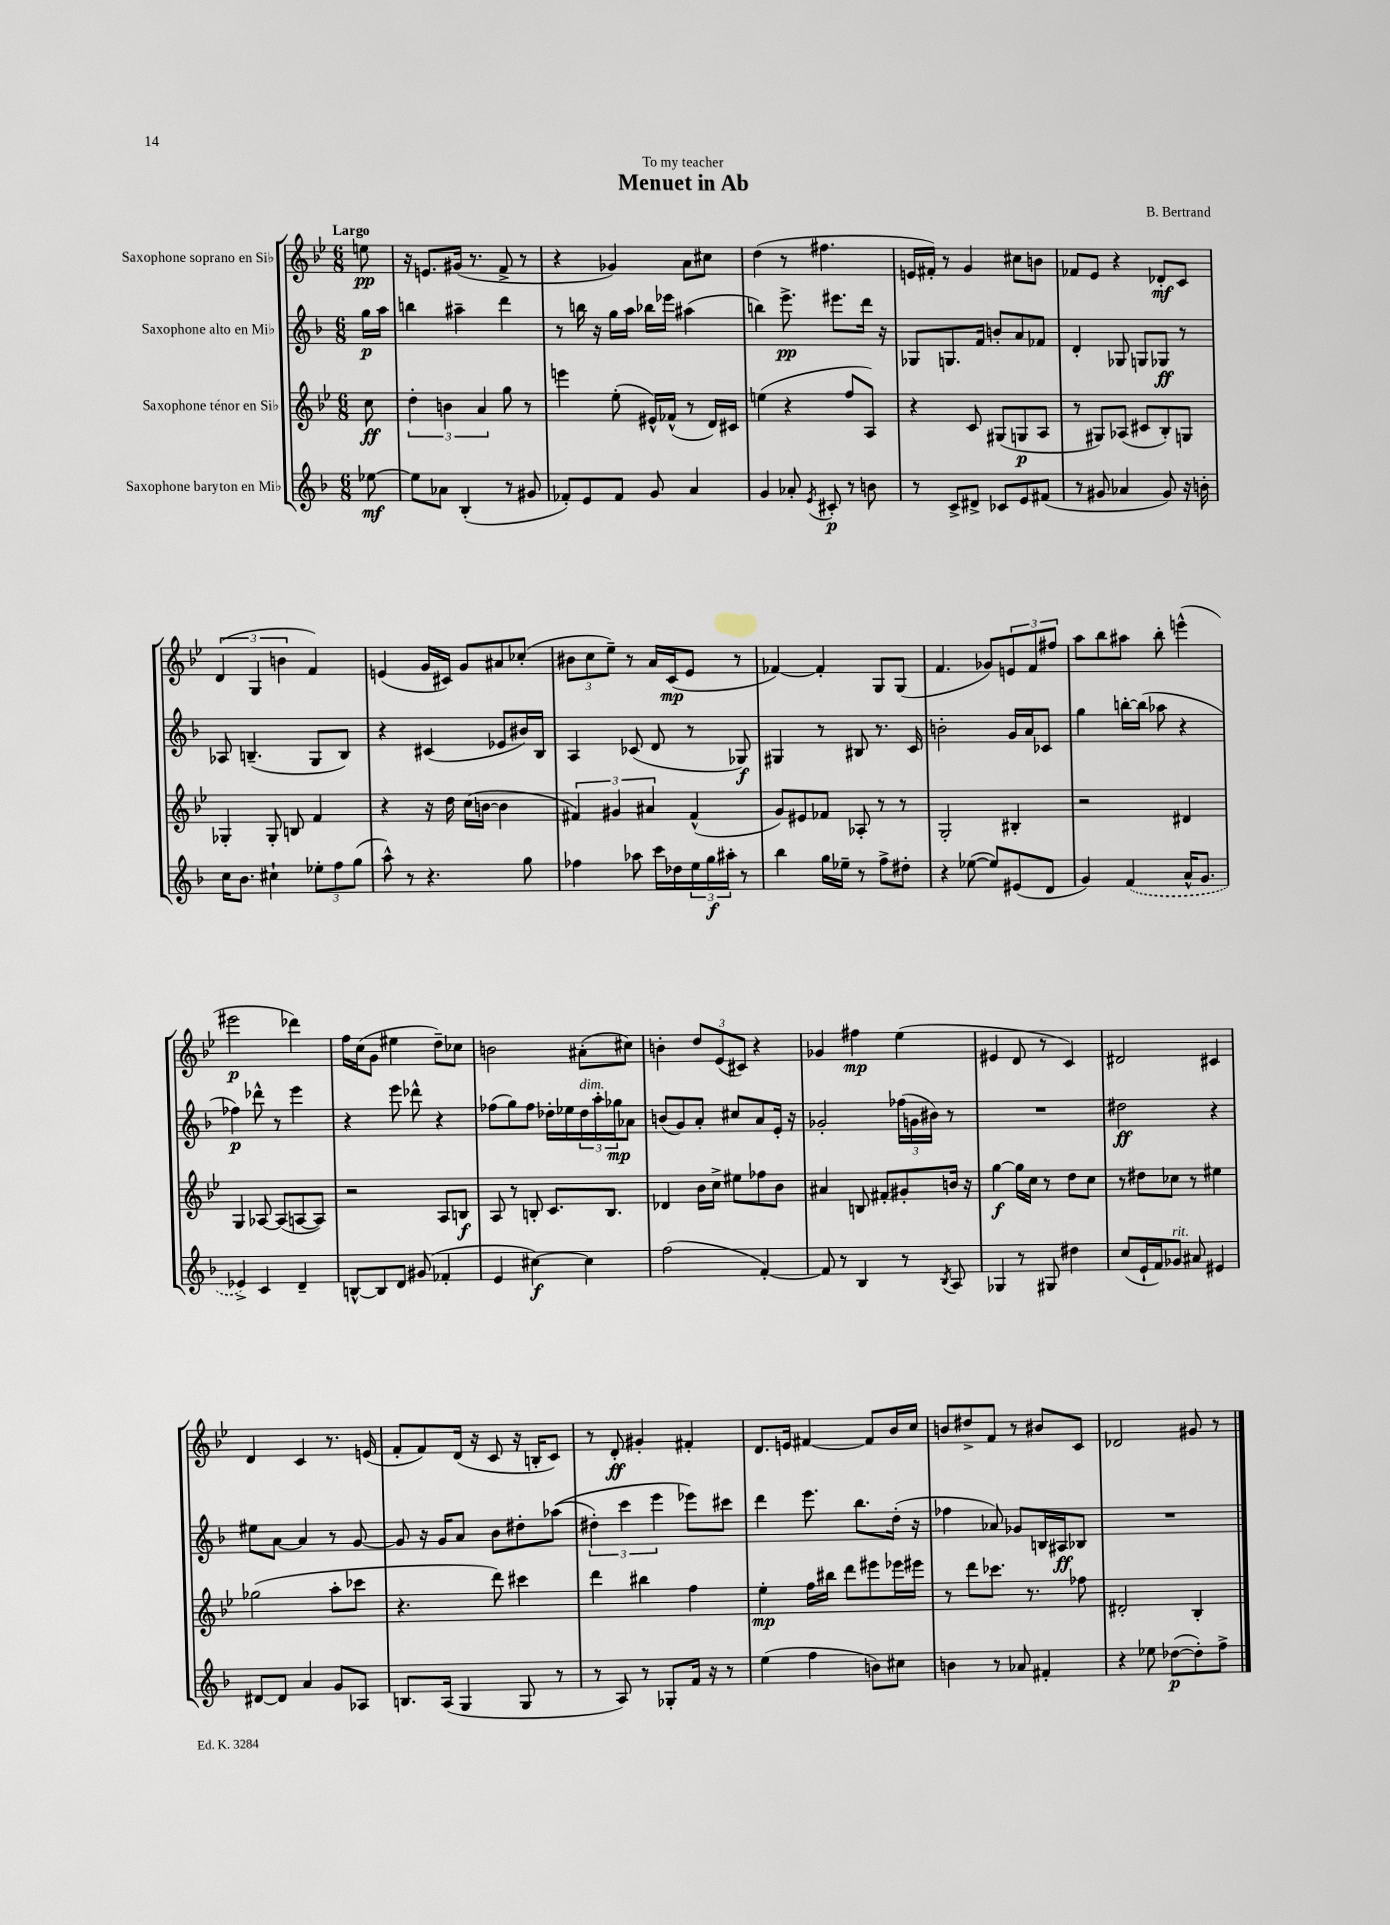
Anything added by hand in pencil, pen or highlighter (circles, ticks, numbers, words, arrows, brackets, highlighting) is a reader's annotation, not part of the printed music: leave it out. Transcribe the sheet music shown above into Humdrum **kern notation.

**kern	**dynam	**kern	**dynam	**kern	**dynam	**kern	**dynam
*part4	*part4	*part3	*part3	*part2	*part2	*part1	*part1
*staff4	*staff4	*staff3	*staff3	*staff2	*staff2	*staff1	*staff1
*I"Saxophone baryton en Mi♭	*	*I"Saxophone ténor en Si♭	*	*I"Saxophone alto en Mi♭	*	*I"Saxophone soprano en Si♭	*
*clefG2	*	*clefG2	*	*clefG2	*	*clefG2	*
*k[b-]	*	*k[b-e-]	*	*k[b-]	*	*k[b-e-]	*
*M6/8	*	*M6/8	*	*M6/8	*	*M6/8	*
=	=	=	=	=	=	=	=
!	!	!	!	!	!	!LO:TX:a:B:t=Largo	!
[8ee-X\	mf	8cc\	ff	16gg\LL	p	8een\	pp
.	.	.	.	16aa\JJ	.	.	.
=1	=1	=1	=1	=1	=1	=1	=1
8ee-\L]	.	6dd'\	.	4bbn\	.	16r	.
.	.	.	.	.	.	8.en/L	.
8a-X\J	.	.	.	.	.	.	.
.	.	6bn\	.	.	.	.	.
(4B-'/	.	.	.	4aa#X~\	.	(16g#X/Jk	.
.	.	.	.	.	.	8.r	.
.	.	6a/	.	.	.	.	.
8r	.	8gg\	.	4ddd\	.	8f^/	.
8g#X/	.	8r	.	.	.	8r	.
=2	=2	=2	=2	=2	=2	=2	=2
8f-X'/L)	.	4eeen\	.	8r	.	4r	.
8e/	.	.	.	16bbn\	.	.	.
.	.	.	.	16r	.	.	.
8f-/J	.	(8ee-'\	.	16gg\LL	.	4g-X/)	.
.	.	.	.	16aa\JJ	.	.	.
8g/	.	16e#X^^/LL)	.	16bb-X\LL	.	.	.
.	.	(16f-X^^/JJ	.	16eee-X\JJ	.	.	.
4a/	.	8r	.	(4aa#X\	.	8a\L	.
.	.	16d/LL)	.	.	.	8cc#X\J	.
.	.	16c#X/JJ	.	.	.	.	.
=3	=3	=3	=3	=3	=3	=3	=3
4g/	.	(4een\	.	4bbn\)	.	(4dd\	.
8a-X'/	.	4r	.	8.eee^\	pp	8r	.
8qe/	.	.	.	.	.	.	.
8c#X'/	p	.	.	.	.	4.ff#X\	.
.	.	.	.	8.eee#X\L	.	.	.
8r	.	8ff/L	.	.	.	.	.
8bn\	.	8A/J)	.	16ddd\Jk	.	.	.
.	.	.	.	16r	.	.	.
=4	=4	=4	=4	=4	=4	=4	=4
8r	.	4r	.	8G-X/L	.	16en/LL	.
.	.	.	.	.	.	16f#X'/JJ)	.
8c^/L	.	.	.	8.Gn/	.	8r	.
8d#X^/J	.	8c/	.	.	.	4g/	.
.	.	.	.	16f/Jk	.	.	.
8c-X/L	.	(8G#X/L	.	8bn'/L	.	.	.
8e/	.	8Gn/	p	8a/	.	8cc#X\L	.
(8f#X/J	.	8A/J	.	8f-X/J	.	8bn\J	.
=5	=5	=5	=5	=5	=5	=5	=5
8r	.	8r	.	4d'/	.	8f-X/L	.
8g#X/	.	8G#X/L)	.	.	.	8e-/J	.
4a-X/	.	(8A-X/J	.	8G-X/	.	4r	.
.	.	8c#X/L	.	8Gn/L	.	.	.
8g#/)	.	8B-'/)	.	8G-X/J	ff	8d-X'/L	mf
16r	.	8Gn/J	.	8r	.	8c/J	.
16bn'\	.	.	.	.	.	.	.
!!LO:LB:g=z
=6	=6	=6	=6	=6	=6	=6	=6
16cc\KL	.	4G-X'/	.	8A-X/	.	(6d/	.
8.b-\J	.	.	.	.	.	.	.
.	.	.	.	(4.Bn~/	.	.	.
.	.	.	.	.	.	6G/	.
4cc#X`\	.	8G-'/	.	.	.	.	.
.	.	.	.	.	.	6bn\	.
.	.	8Bn/	.	.	.	.	.
12ee-X'\L	.	4f/	.	8G/L	.	4f/)	.
12ff\	.	.	.	.	.	.	.
.	.	.	.	8B/J)	.	.	.
(12gg\J	.	.	.	.	.	.	.
=7	=7	=7	=7	=7	=7	=7	=7
8aa^^\)	.	4r	.	4r	.	(4en/	.
8r	.	.	.	.	.	.	.
4.r	.	16r	.	(4c#X/	.	16g/LL	.
.	.	16dd\	.	.	.	16c#X/JJ)	.
.	.	(16cc\LL	.	.	.	8g/L	.
.	.	[16bn\JJ	.	.	.	.	.
.	.	4b\]	.	8e-X/L	.	8a#X/	.
8gg\	.	.	.	16b#X/L)	.	(8cc-X'/J	.
.	.	.	.	16B-/JJ	.	.	.
=8	=8	=8	=8	=8	=8	=8	=8
4ff-X\	.	6f#X/)	.	4A/	.	12b#X\L	.
.	.	.	.	.	.	12cc\	.
.	.	6g#X/	.	.	.	12ee-~\J)	.
8aa-X\	.	.	.	(8c-X/	.	8r	.
.	.	6a#X/	.	.	.	.	.
16ccc\LL	.	.	.	8d/	.	16a/LL	.
16dd-X\	.	.	.	.	.	(16c/J	mp
24ee\	.	(4f#^^/	.	8r	.	8e-/J	.
24gg\	f	.	.	.	.	.	.
24aa#X'\JJ	.	.	.	.	.	.	.
8r	.	.	.	8G-X/)	f	8r	.
=9	=9	=9	=9	=9	=9	=9	=9
4bb-\	.	8g/L)	.	4G#X/	.	[4f-X/)	.
.	.	8e#X/	.	.	.	.	.
16gg\LL	.	8f-X/J	.	8r	.	4f-'/]	.
16ee-X~\JJ	.	.	.	.	.	.	.
8r	.	8A-X'/	.	8B#X/	.	.	.
8ff^\L	.	8r	.	8.r	.	8G/L	.
8dd#X'\J	.	8r	.	.	.	(8G/J	.
.	.	.	.	16c/	.	.	.
=10	=10	=10	=10	=10	=10	=10	=10
4r	.	2G'/	.	2bn'\	.	4.f/	.
([8ee-X\	.	.	.	.	.	.	.
8ee-/L])	.	.	.	.	.	8g-X/L)	.
(8e#X/	.	4B#X'/	.	16g/LL	.	12en/	.
.	.	.	.	16a/J	.	.	.
.	.	.	.	.	.	12f/	.
8d/J	.	.	.	8c-X/J	.	.	.
.	.	.	.	.	.	12ff#X/J	.
=11	=11	=11	=11	=11	=11	=11	=11
4g/)	.	2r	.	4gg\	.	8aa\L	.
.	.	.	.	.	.	8bb-\	.
(4f/	.	.	.	[16bbn'\LL	.	8aa#X\J	.
.	.	.	.	(16bb\JJ]	.	.	.
.	.	.	.	8aa-X\	.	8bb-'\	.
16a^^/KL	.	4d#X/	.	4r	.	(4eeen^^\	.
8.g/J	.	.	.	.	.	.	.
!!LO:LB:g=z
=12	=12	=12	=12	=12	=12	=12	=12
4e-X^/)	.	4G/	.	4ff-X\)	p	2eee#X\	p
4c/	.	[8A-X/	.	8ddd-X^^\	.	.	.
.	.	(8A-/L]	.	8r	.	.	.
4d~/	.	[8An/	.	4eee\	.	4ddd-X\)	.
.	.	8A/J])	.	.	.	.	.
=13	=13	=13	=13	=13	=13	=13	=13
[8Bn^^/L	.	2r	.	4r	.	16ff\LL	.
.	.	.	.	.	.	(16cc\J	.
8B/]	.	.	.	.	.	8g\J	.
8d/J	.	.	.	8eee\	.	4ee#X\	.
(8g#X/	.	.	.	8ddd-X^^\	.	.	.
4f-X'/	.	8A/L	.	4r	.	8dd~\L)	.
.	.	8Bn/J	f	.	.	8cc-X\J	.
=14	=14	=14	=14	=14	=14	=14	=14
4e/	.	8A/	.	(8ff-X\L	.	2bn\	.
.	.	8r	.	8gg\)	.	.	.
[4cc#X\)	f	8Bn'/	.	8ff-\J	.	.	.
.	.	8.c/L	.	16dd-X'\LL	.	.	.
.	.	.	.	16ee-X\	.	.	.
!	!	!	!	!LO:TX:a:i:t=dim.	!	!	!
4cc#\]	.	.	.	24dd-\	.	(8a#X'\L	.
.	.	.	.	24aa'\	.	.	.
.	.	8.B/J	.	.	.	.	.
.	.	.	.	24gg-X\J	mp	.	.
.	.	.	.	8a-X\J	.	8cc#X\J)	.
=15	=15	=15	=15	=15	=15	=15	=15
(2ff\	.	4d-X/	.	(8bn/L	.	4bn'\	.
.	.	.	.	8g/)	.	.	.
.	.	16b-\LL	.	8a'/J	.	12dd/L	.
.	.	16cc^\JJ	.	.	.	.	.
.	.	.	.	.	.	(12e-/	.
.	.	8ee#X\L	.	8cc#X/L	.	.	.
.	.	.	.	.	.	12c#X/J)	.
[4f'/)	.	8ff-X\	.	8a/	.	4r	.
.	.	8b-\J	.	16e'/Jk	.	.	.
.	.	.	.	16r	.	.	.
=16	=16	=16	=16	=16	=16	=16	=16
8f/]	.	4a#X/	.	2g-X'/	.	4g-X/	.
8r	.	.	.	.	.	.	.
4B-/	.	8Bn/	.	.	.	4ff#X\	mp
.	.	8f#X'/L	.	.	.	.	.
8r	.	8g#X'/	.	(24ff-X\LL	.	(4ee-\	.
.	.	.	.	24gn\	.	.	.
.	.	.	.	24b#X\JJ)	.	.	.
8qB-/	.	.	.	.	.	.	.
8A/	.	16bn/Jk	.	8r	.	.	.
.	.	16r	.	.	.	.	.
=17	=17	=17	=17	=17	=17	=17	=17
4G-X/	.	[4gg\	f	2.r	.	4e#X/	.
8r	.	16gg\LL]	.	.	.	8d/	.
.	.	16cc\JJ	.	.	.	.	.
8G#X/	.	8r	.	.	.	8r	.
4dd#X\	.	8dd\L	.	.	.	4c/)	.
.	.	8cc\J	.	.	.	.	.
=18	=18	=18	=18	=18	=18	=18	=18
(8cc/L	.	8r	.	2dd#X\	ff	2d#X/	.
16e`/L	.	8dd#X\L	.	.	.	.	.
16f/J)	.	.	.	.	.	.	.
!LO:TX:a:i:t=rit.	!	!	!	!	!	!	!
8g-X/J	.	8cc-X\J	.	.	.	.	.
8a#X/	.	8r	.	.	.	.	.
4e#X/	.	4ee#X\	.	4r	.	4c#X/	.
!!LO:LB:g=z
=19	=19	=19	=19	=19	=19	=19	=19
[8d#X/L	.	(2gg-X\	.	8ee#X\L	.	4d/	.
8d#/J]	.	.	.	[8a\J	.	.	.
4a/	.	.	.	4a/]	.	4c/	.
8g/L	.	8aa'\L	.	8r	.	8.r	.
8A-X/J	.	8ccc-X\J	.	[8g/	.	.	.
.	.	.	.	.	.	(16en/	.
=20	=20	=20	=20	=20	=20	=20	=20
8.Bn/L	.	4.r	.	8g/]	.	8f'/L	.
.	.	.	.	16r	.	8f/)	.
(16A/Jk	.	.	.	16g/KL	.	.	.
4G/	.	.	.	8a/J	.	(16d/Jk	.
.	.	.	.	.	.	16r	.
.	.	8ddd\)	.	8b-\L	.	8c/	.
8G/	.	4ccc#X\	.	8dd#X'\	.	16r	.
.	.	.	.	.	.	16Bn'/KL	.
8r	.	.	.	((8aa-X\J	.	8c/J)	.
=21	=21	=21	=21	=21	=21	=21	=21
8r	.	4ddd\	.	6dd#X'\)	.	8r	.
8A/)	.	.	.	.	.	8d'/	ff
.	.	.	.	6ccc\	.	.	.
8r	.	4bb#X\	.	.	.	4g#X'/	.
.	.	.	.	6eee\	.	.	.
8G-X'/L	.	.	.	.	.	.	.
16f/Jk	.	4ff\	.	8eee-X\L)	.	4f#X'/	.
16r	.	.	.	.	.	.	.
8r	.	.	.	8ccc#X\J	.	.	.
=22	=22	=22	=22	=22	=22	=22	=22
(4ee\	.	4ee-'\	mp	4ddd\	.	8.d/L	.
.	.	.	.	.	.	16en/Jk	.
4ff\	.	16ff\LL	.	8.eee\	.	[4f#X/	.
.	.	16bb#X\JJ	.	.	.	.	.
.	.	8ddd\L	.	.	.	.	.
.	.	.	.	8.bb-\L	.	.	.
8bn\L)	.	8eee#X\	.	.	.	8f#/L]	.
8cc#X\J	.	16eee-X\L	.	(16dd'\Jk	.	16b-/L	.
.	.	16eee#X\JJ	.	16r	.	16cc/JJ	.
=23	=23	=23	=23	=23	=23	=23	=23
4bn\	.	8r	.	4ff-X\	.	8bn/L	.
.	.	8ddd\L	.	.	.	8dd#X^/	.
8r	.	8.ccc-X\J	.	8a-X/)	.	8f/J	.
8a-X/	.	.	.	8g-X/L	.	8r	.
.	.	8.r	.	.	.	.	.
4f#X'/	.	.	.	16Bn/L	.	8b#X/L	.
.	.	.	.	16A#X/J	ff	.	.
.	.	8ff-X\	.	8B-X/J	.	8c/J	.
=24	=24	=24	=24	=24	=24	=24	=24
4r	.	2d#X'/	.	2.r	.	2d-X/	.
8ee-X\	.	.	.	.	.	.	.
([8dd-X\L	p	.	.	.	.	.	.
8dd-'\])	.	4B-'/	.	.	.	8g#X/	.
8ff^\J	.	.	.	.	.	8r	.
==	==	==	==	==	==	==	==
*-	*-	*-	*-	*-	*-	*-	*-
